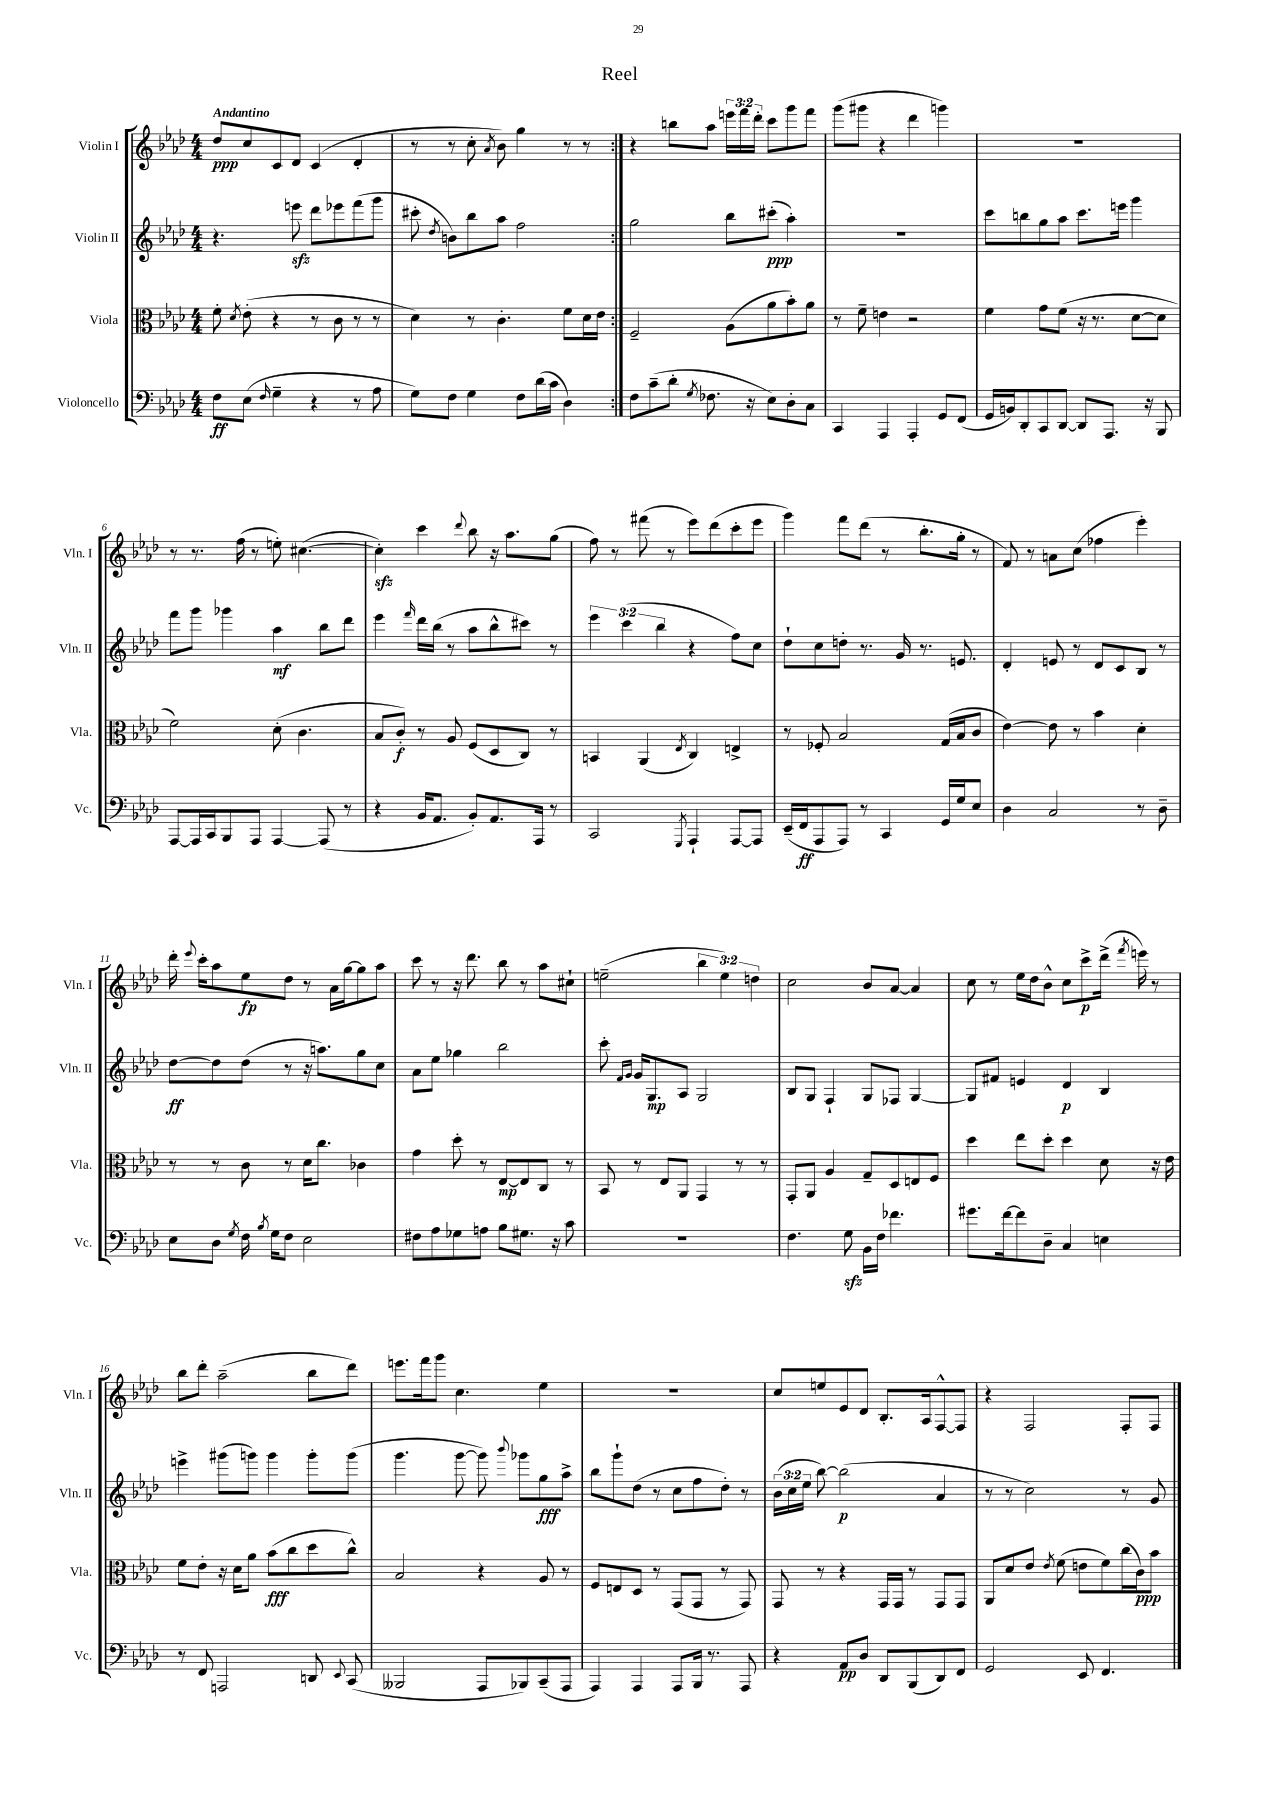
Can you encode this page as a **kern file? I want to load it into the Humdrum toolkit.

**kern	**kern	**kern	**kern
*staff4	*staff3	*staff2	*staff1
*clefF4	*clefC3	*clefG2	*clefG2
*k[b-e-a-d-]	*k[b-e-a-d-]	*k[b-e-a-d-]	*k[b-e-a-d-]
*M4/4	*M4/4	*M4/4	*M4/4
8F	8f'	4.r	8dd-
.	8qd-	.	.
(8E-	(8e-'	.	8cc
16qqF	.	.	.
4G~	4r	.	8c
.	.	8eee	8d-
4r	8r	8ddd-	(4c
.	8c	8eee-	.
8r	8r	(8fff	4d-'
8A-	8r	8ggg	.
=	=	=	=
8G)	4d-)	8ccc#'	8r
.	.	8qdd-	.
8F	.	8b)	8r
4G	8r	8bb-	8cc'
.	.	.	8qa-
.	4.c'	8aa-	8b-)
8F	.	2ff	4gg
(16d-	.	.	.
16c	.	.	.
4D-)	8f	.	8r
.	16d-	.	8r
.	16e-	.	.
=:|!	=:|!	=:|!	=:|!
8F	2F~	2gg	4r
(8c~	.	.	.
8d-'	.	.	8bb
8qG	.	.	.
8.F-	.	.	8aa-
.	(8A-	8bb-	24eee
.	.	.	24fff
16r	.	.	.
.	.	.	24ddd-'
8E-)	8a-	(8ccc#'	8ccc
8D-'	8b-')	4aa-')	8ggg
8C	8a-	.	8fff
=	=	=	=
4CC	8r	1r	(8ggg
.	8f~	.	8ggg#
4AAA-	4e	.	4r
4AAA-'	2r	.	4ddd-
8GG	.	.	4ggg)
(8FF	.	.	.
=	=	=	=
16GG	4f	8ccc	1r
16BB)	.	.	.
8DD-'	.	8bb	.
8CC	8g	8gg	.
[8DD-	(8f	8aa-	.
8DD-]	16r	8.ccc	.
.	8.r	.	.
8.AAA-	.	.	.
.	.	16eee	.
.	[8d-	4ggg	.
16r	.	.	.
8BBB-	8d-]	.	.
=	=	=	=
[8AAA-	2f)	8fff	8r
16AAA-]	.	8ggg	8.r
16CC	.	.	.
8BBB-	.	4ggg-	.
.	.	.	(16ff
8AAA-	.	.	8r
[4AAA-	(8d-'	4aa-	8ee')
.	4.c	.	([4.cc#
(8AAA-]	.	8bb-	.
8r	.	8ddd-	.
=	=	=	=
4r	8B-	4eee-	4cc#'])
.	8c')	.	.
.	.	16qqfff	.
16BB-	8r	16ddd-	4ccc
8.AA-	.	(16bb-	.
.	8A-	8r	.
.	.	.	8qqddd-
8BB-')	(8F	8aa-	8bb-
8.AA-	8D-	8bb-^^	16r
.	.	.	8.aa-
.	8C)	8ccc#)	.
16AAA-	.	.	.
8r	8r	8r	(8gg
=	=	=	=
2CC	4BB	6eee-	8ff)
.	.	.	8r
.	.	(6ccc	.
.	(4AA-	.	(8fff#
.	.	6bb-	.
.	.	.	8r
8qGGG	8qE-	.	.
4AAA-`	4C)	4r	8eee-)
.	.	.	(8ddd-
[8AAA-	4E^	8ff)	8ccc'
8AAA-]	.	8cc	8eee-
=	=	=	=
(16EE-~	8r	8dd-`	4ggg)
16FF	.	.	.
8AAA-	8F-'	8cc	.
8AAA-)	2B-	8dd'	8fff
8r	.	8.r	(8ddd-
4CC	.	.	8r
.	.	16g	.
.	.	8.r	8.bb-'
16GG	(16G	.	.
16G	16B-	8.e	16gg'
8E-	8c	.	8r
=	=	=	=
4D-	[4e-)	4d-'	8f)
.	.	.	8r
2C	8e-]	8e	8a
.	8r	8r	(8cc
.	4b-	8d-	4ff-
.	.	8c	.
8r	4d-'	8B-	4eee-')
8D-~	.	8r	.
=	=	=	=
8E-	8r	[8dd-	16ddd-'
.	.	.	8qqeee-
.	.	.	16ccc'
8D-	8r	8dd-]	8aa-
8qG	.	.	.
16F	8c	(8dd-	8ee-
8qB-	.	.	.
16G	.	.	.
8F	8r	8r	8dd-
2E-	16d-	16r	8r
.	8.cc	8.aa)	.
.	.	.	16a-
.	.	.	[16gg
.	4c-	8gg	8gg]
.	.	8cc	8aa-
=	=	=	=
8F#	4g	8a-	8ccc
8A-	.	8ee-	8r
8G-	8dd-'	4gg-	16r
.	.	.	8.ddd-
8A	8r	.	.
8B-	[8E-	2bb-	8bb-
8.G#	8E-]	.	8r
.	8C	.	8aa-
16r	.	.	.
8c	8r	.	8cc#`
=	=	=	=
1r	8BB-	8ccc'	(2ee~
.	.	16qqf	.
.	.	16qqg	.
.	8r	16g	.
.	.	8.G	.
.	8E-	.	.
.	8AA-	8A-	.
.	4GG	2G	6bb-
.	.	.	6ee)
.	8r	.	.
.	.	.	6dd
.	8r	.	.
=	=	=	=
4.F	8GG'	8B-	2cc
.	8AA-	8G	.
.	4A-	4F`	.
8G	.	.	.
16BB-	8G~	8G	8b-
16F	.	.	.
4.f-	8D-	8F-	[8a-
.	8E	[4G	4a-]
.	8F	.	.
=	=	=	=
8.g#	4dd-	8G]	8cc
.	.	8f#	8r
[16f	.	.	.
8f]	8ee-	4e	16ee-
.	.	.	16dd-
8D-~	8dd-'	.	8b-^^
4C	4dd-	4d-	8cc
.	.	.	8ccc^
4E	8d-	4B-	(16ddd-^
.	.	.	8qfff
.	.	.	16eee)
.	16r	.	8r
.	16e-	.	.
=	=	=	=
8r	8f	4eee^	8bb-
8FF	8e-'	.	8ddd-'
2AAA	16r	(8ggg#	(2aa-~
.	16d-	.	.
.	8a-	8ggg)	.
.	(8b-	4ggg	.
.	8cc	.	.
8DD	8dd-	8ggg'	8bb-
8qqEE-	.	.	.
(8CC	8cc^^)	(8ggg	8ddd-)
=	=	=	=
2BBB--	2B-	4.ggg	8.eee
.	.	.	16fff
.	.	.	8ggg
.	.	[8ggg	4.cc
8AAA-	4r	8ggg])	.
.	.	8qqbbb-	.
8BBB-)	.	8ggg-	.
(8CC~	8A-	8gg	4ee-
8AAA-	8r	8aa-^	.
=	=	=	=
4AAA-)	8F	8bb-	1r
.	8E	8ggg`	.
4AAA-	8D-	(8dd-	.
.	8r	8r	.
8AAA-	(8GG	8cc	.
16BBB-	8GG	8ff	.
8.r	.	.	.
.	8r	8dd-')	.
8AAA-	8GG)	8r	.
=	=	=	=
4r	8GG	(24b-	8cc
.	.	24cc	.
.	.	24ee-	.
.	8r	[8bb-)	8ee
8AA-	4r	(2bb-]	8e-
8D-	.	.	8d-
8DD-	16GG	.	8.B-'
.	16GG	.	.
(8BBB-	8r	.	.
.	.	.	16A-
8DD-)	8GG	4a-	[8F^^
8FF	8GG	.	8F]
=	=	=	=
2GG	8AA-	8r	4r
.	8d-	8r	.
.	8e-	2cc)	2F
.	8qe-	.	.
.	(8f	.	.
8EE-	8e	.	.
4.FF	8f)	.	.
.	(16cc	8r	8F'
.	16c)	.	.
.	8b-	8g	8F
==	==	==	==
*-	*-	*-	*-
